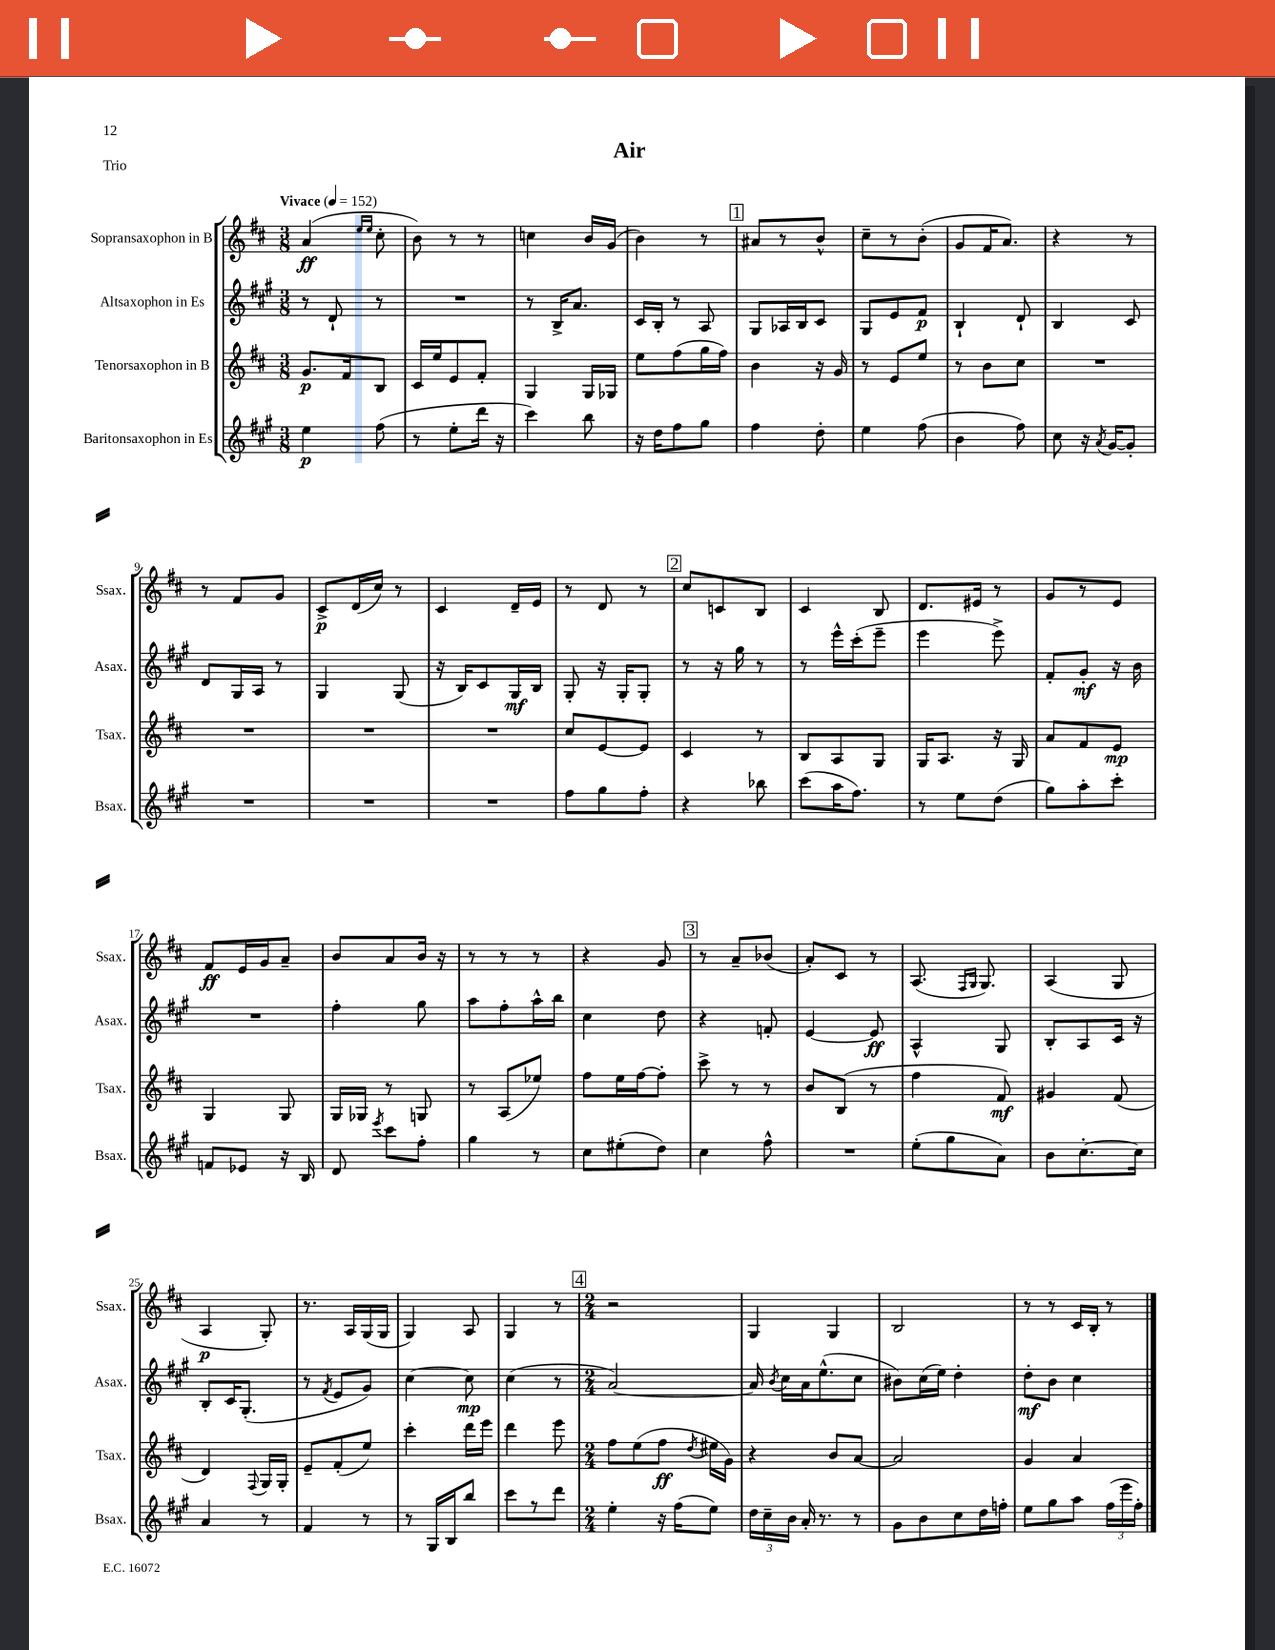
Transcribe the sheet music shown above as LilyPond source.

\header { title = "Air" piece = "Trio" }
<<
\new StaffGroup <<
\new Staff = "s0" \with { instrumentName = "Sopransaxophon in B" shortInstrumentName = "Ssax." } {
    \clef treble \key d \major \numericTimeSignature \time 3/8 \tempo "Vivace" 4 = 152
    \autoBeamOff a'4\ff( \grace { e''16[ e''16] } cis''8-. |
    b'8) r8 r8 |
    c''4 b'16[ g'16]( |
    b'4) r8 |
    \mark \markup { \box "1" } ais'8[ r8 b'8]-^ |
    cis''8[-- r8 b'8]-.( |
    g'8[ fis'16 a'8.]) |
    r4 r8 |
    r8 fis'8[ g'8] |
    cis'8[->\p d'16( cis''16]) r8 |
    cis'4 d'16[-- e'16] |
    r8 d'8 r8 |
    \mark \markup { \box "2" } cis''8[ c'8 b8] |
    cis'4 b8 |
    d'8.[ eis'16] r8 |
    g'8[ r8 e'8] |
    fis'8[\ff e'16 g'16 a'8]-- |
    b'8[ a'8 b'16] r16 |
    r8 r8 r8 |
    r4 g'8 |
    \mark \markup { \box "3" } r8 a'8[-- bes'8]( |
    a'8[-.) cis'8] r8 |
    a8.( \grace { fis16[ g16] } g8.) |
    a4( g8 |
    a4\p g8-.) |
    r8. a16[ g16( g16] |
    g4) a8 |
    g4 r8 |
    \mark \markup { \box "4" } \numericTimeSignature \time 2/4 r2 |
    g4 g4 |
    b2 |
    r8 r8 cis'16[ b16]-. r8 \bar "|." |
}
\new Staff = "s1" \with { instrumentName = "Altsaxophon in Es" shortInstrumentName = "Asax." } {
    \clef treble \key a \major \numericTimeSignature \time 3/8
    \autoBeamOff r8 d'8-! r8 |
    R4. |
    r8 b16[-> a'8.] |
    cis'16[ b16]-. r8 a8 |
    \mark \markup { \box "1" } gis8[ aes16 b16 cis'8] |
    gis8[ e'8 fis'8]\p |
    b4-! d'8-! |
    b4 cis'8 |
    d'8[ gis16 a16] r8 |
    gis4 gis8( |
    r16 b16[) cis'8 gis16\mf b16] |
    gis8-. r16 gis16[-. gis8]-. |
    \mark \markup { \box "2" } r8 r16 gis''16 r8 |
    r8 e'''16[-^ cis'''16-.( e'''8]-- |
    e'''4 e'''8->) |
    fis'8[-. gis'8]-.\mf r16 b'16 |
    R4. |
    fis''4-. gis''8 |
    a''8[ fis''8-. a''16-^ b''16] |
    cis''4 d''8 |
    \mark \markup { \box "3" } r4 f'8-. |
    e'4~ e'8\ff |
    a4-^ gis8 |
    b8[-. a8 cis'16] r16 |
    b8[-. cis'16 gis8.]-.( |
    r8 \acciaccatura { fis'8 } e'8[ gis'8]) |
    cis''4~ cis''8\mp |
    cis''4( r8 |
    \mark \markup { \box "4" } \numericTimeSignature \time 2/4 a'2~) |
    a'16 \acciaccatura { b'8 } cis''16[ a'16 e''8.-^( cis''8] |
    bis'8[) cis''16( e''16]) d''4-. |
    d''8[-.\mf b'8] cis''4 \bar "|." |
}
\new Staff = "s2" \with { instrumentName = "Tenorsaxophon in B" shortInstrumentName = "Tsax." } {
    \clef treble \key d \major \numericTimeSignature \time 3/8
    \autoBeamOff g'8.[\p fis'16 b8] |
    cis'16[ e''16 e'8 fis'8]-. |
    g4 g16[ ges16] |
    e''8[ fis''8( g''16 fis''16]) |
    \mark \markup { \box "1" } b'4 r16 g'16 |
    r8 e'8[ e''8] |
    r8 b'8[ cis''8] |
    R4. |
    R4. |
    R4. |
    R4. |
    cis''8[ e'8~ e'8] |
    \mark \markup { \box "2" } cis'4 r8 |
    b8[ a8 g8] |
    g16[ a8.] r16 g16 |
    a'8[ fis'8 e'8]\mp |
    g4 g8 |
    g16[ ges16] r8 g8 |
    r8 a8[( ees''8]) |
    fis''8[ e''16 fis''16~ fis''8]-. |
    \mark \markup { \box "3" } cis'''8-> r8 r8 |
    b'8[ b8]( r8 |
    fis''4 fis'8\mf) |
    gis'4 fis'8( |
    d'4) \appoggiatura { fis8 } g16[ g16]-. |
    e'8[-- fis'8-.( e''8]) |
    cis'''4-. d'''16[ e'''16] |
    d'''4 e'''8 |
    \mark \markup { \box "4" } \numericTimeSignature \time 2/4 fis''8[ e''8( fis''8]\ff \acciaccatura { d''8 } eis''16[ g'16]) |
    r4 b'8[ a'8]~ |
    a'2 |
    g'4 a'4 \bar "|." |
}
\new Staff = "s3" \with { instrumentName = "Baritonsaxophon in Es" shortInstrumentName = "Bsax." } {
    \clef treble \key a \major \numericTimeSignature \time 3/8
    \autoBeamOff e''4\p fis''8( |
    r8 e''8[-. d'''16] r16 |
    cis'''4) b''8 |
    r16 d''16[ fis''8 gis''8] |
    \mark \markup { \box "1" } fis''4 d''8-. |
    e''4 fis''8( |
    b'4 fis''8) |
    cis''8 r16 \acciaccatura { a'8 } gis'16[~ gis'8]-. |
    R4. |
    R4. |
    R4. |
    fis''8[ gis''8 fis''8]-. |
    \mark \markup { \box "2" } r4 bes''8 |
    cis'''8[( a''16 fis''8.]) |
    r8 e''8[ d''8]( |
    gis''8[) a''8-. cis'''8]-. |
    f'8[ ees'8] r16 b16 |
    d'8 \acciaccatura { e'''8 } cis'''8[ fis''8]-. |
    gis''4 r8 |
    cis''8[ eis''8-.( d''8]) |
    \mark \markup { \box "3" } cis''4 fis''8-^ |
    R4. |
    e''8[-.( gis''8 a'8]) |
    b'8[ cis''8.~-. cis''16] |
    a'4 r8 |
    fis'4 r8 |
    r8 gis16[ b16 b''8] |
    cis'''8[ r8 d'''8] |
    \mark \markup { \box "4" } \numericTimeSignature \time 2/4 e''4-. r16 fis''16[( e''8]) |
    \tuplet 3/2 { d''16[ cis''16-- b'16] } a'16-. r8. r8 |
    gis'8[ b'8 cis''8 d''16 f''16]-. |
    e''8[ gis''8 a''8] \tuplet 3/2 { fis''16[( e'''16 fis''16]-.) } \bar "|." |
}
>>
>>
